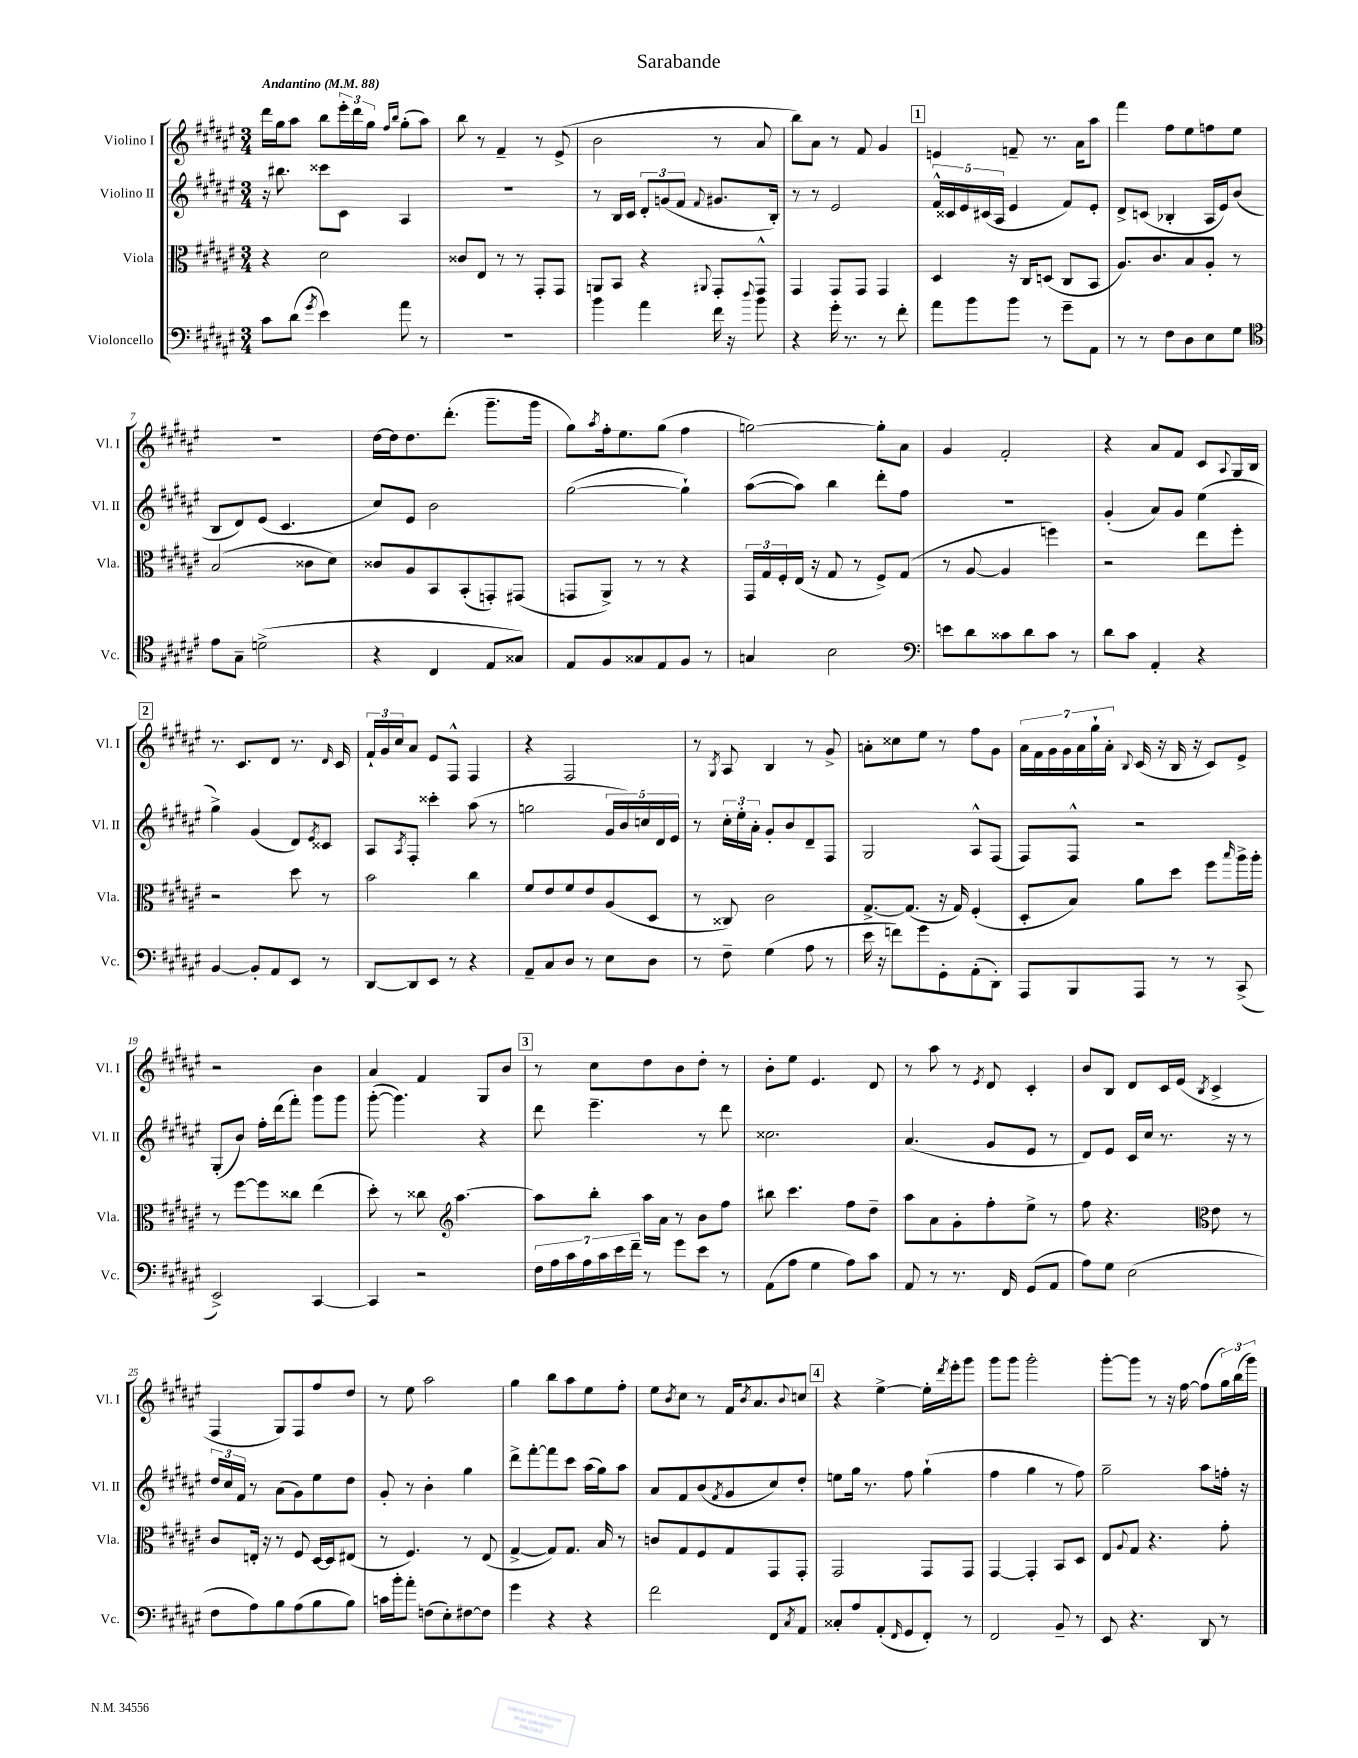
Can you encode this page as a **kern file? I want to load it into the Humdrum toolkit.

**kern	**kern	**kern	**kern
*part4	*part3	*part2	*part1
*staff4	*staff3	*staff2	*staff1
*I"Violoncello	*I"Viola	*I"Violino II	*I"Violino I
*I'Vc.	*I'Vla.	*I'Vl. II	*I'Vl. I
*clefF4	*clefC3	*clefG2	*clefG2
*k[f#c#g#d#a#e#]	*k[f#c#g#d#a#e#]	*k[f#c#g#d#a#e#]	*k[f#c#g#d#a#e#]
*M3/4	*M3/4	*M3/4	*M3/4
*MM88	*MM88	*MM88	*MM88
=1	=1	=1	=1
!	!	!	!LO:TX:a:B:t=Andantino
8c#\L	4r	16r	16ddd#\LL
.	.	8.bb#X\	16gg#\J
(8d#\J	.	.	8aa#\J
8qg#/	.	.	.
4e#\)	2d#\	8ccc##X\L	8bb\L
.	.	8c#\J	24eee#'\L
.	.	.	24ddd#\
.	.	.	24gg#\JJ
.	.	.	16qqff#/LL
.	.	.	16qqbb/JJ
8a#\	.	4A#/	(8gg#'\L
8r	.	.	8aa#\J)
=2	=2	=2	=2
2.r	8c##X/L	2.r	8bb\
.	8E#/J	.	8r
.	8r	.	4f#~/
.	8r	.	.
.	8GG#'/L	.	8r
.	8GG#/J	.	(8e#^/
=3	=3	=3	=3
4b\	8AAn/L	8r	2b\
.	8BB/J	16B/LL	.
.	.	16c#/JJ	.
4a#\	4r	12d#'/L	.
.	.	(12gn/	.
.	.	12f#/J	.
.	8qqAA#X/	8qqf#/	.
16f#\	8GG#'/L	8.g#X/L	8r
16r	.	.	.
8qqdd#/	.	.	.
8b\	8GG#^^/J	.	8a#/
.	.	16B'/Jk)	.
=4	=4	=4	=4
4r	4GG#/	8r	8bb\L)
.	.	8r	8a#\J
16g#'\	8GG#/L	2e#/	8r
8.r	.	.	.
.	8GG#/J	.	8f#/
8r	4GG#/	.	4g#/
8f#'\	.	.	.
!!LO:REH:place=s1:t=1
=5	=5	=5	=5
8a#\L	4D#/	20f#^^/LL	4en/
.	.	20c##X/	.
.	.	20e#/	.
8b\	.	.	.
.	.	(20c#X/	.
.	.	20A#/JJ	.
8b\J	16r	4e#/	8fn~/
.	16C#/KL	.	.
8r	(8Dn/J	.	8.r
8g#~\L	8C#/L	8f#/L)	.
.	.	.	16a#\KL
8AA#\J	8BB/J	8e#'/J	8aa#\J
=6	=6	=6	=6
8r	8.A#/L)	8d#^/L	4fff#\
8r	.	(8cn/J	.
.	8.c#/	.	.
8F#\L	.	4B-X'/	8ff#\L
8D#\	8B/	.	8ee#\
8E#\	8A#'/J	16A#/LL	8ffn\
.	.	16e#/J)	.
8G#\J	8r	(8b/J	8ee#\J
!!LO:LB:g=z
=7	=7	=7	=7
*clefC4	*	*	*
8e#\L	(2B/	8B/L	2.r
8G#~\J	.	8d#/)	.
(2dn^\	.	(8e#/J	.
.	.	4.c#/	.
.	8c##X\L	.	.
.	8d#\J)	.	.
=8	=8	=8	=8
4r	8c##X/L	8cc#/L)	[16dd#\LL
.	.	.	16dd#\J]
.	8A#/	8e#/J	8.dd#\
4C#/	8BB/	2b\	.
.	.	.	(8.ddd#'\J
.	(8BB'/	.	.
8E#/L	8GGn'/)	.	8.ggg#~\L
8G##X/J)	(8GG#X/J	.	.
.	.	.	16ggg#\Jk
=9	=9	=9	=9
8E#/L	8GGn/L	([2gg#\	8gg#\L)
.	.	.	8qaa#/
8F#/	8AA#^/J)	.	16ff#'\k
.	.	.	8.ee#\
8G##X/	8r	.	.
8E#/	8r	.	(8gg#\J
8F#/J	4r	4gg#`\])	4ff#\
8r	.	.	.
=10	=10	=10	=10
4Gn/	24GG#/LL	([8aa#\L	[2ggn\)
.	24G#/	.	.
.	24F#'/	.	.
.	(16E#/JJ	8aa#\J])	.
.	16r	.	.
2B\	8G#/	4bb\	.
.	8r	.	.
.	8F#^/L)	8ddd#'\L	8gg'\L]
.	(8G#/J	8ff#\J	8a#\J
=11	=11	=11	=11
*clefF4	*	*	*
8en\L	8r	2.r	4g#/
8d#\	[8A#/	.	.
8c##X\	4A#/]	.	2f#'/
8d#\	.	.	.
8c##\J	4ffn\)	.	.
8r	.	.	.
=12	=12	=12	=12
8d#\L	2r	(4g#'/	4r
8c#\J	.	.	.
4AA#'/	.	8a#/L)	8a#/L
.	.	8g#/J	8f#/J
4r	8ee#\L	(4ee#\	8c#/L
.	.	.	8qqA#/
.	8ff#'\J	.	16G#/L
.	.	.	16B/JJ
!!LO:LB:g=z
!!LO:REH:place=s1:t=2
=13	=13	=13	=13
[4BB/	2r	4gg#^\)	8.r
.	.	.	8.c#/L
8BB'/L]	.	(4g#/	.
8AA#/	.	.	8d#/J
8EE#/J	8dd#\	8d#/L)	8.r
.	.	8qe#/	.
8r	8r	8c##X/J	.
.	.	.	16qqd#/
.	.	.	16c#/
=14	=14	=14	=14
[8DD#/L	2b\	8A#/L	24f#`/LL
.	.	.	24g#/
.	.	.	24cc#/J
.	.	8qA#/	.
8DD#/]	.	8F#'/J	8a#/J
8EE#/J	.	4ccc##X'\	8e#/L
8r	.	.	8F#^^/J
4r	4cc#\	(8aa#\	4F#/
.	.	8r	.
=15	=15	=15	=15
8AA#~/L	8f#/L	2ggn\	4r
8C#/	8e#/	.	.
8D#/J	8f#/	.	2F#/
8r	8e#/	.	.
8E#\L	(8A#/	20g#/LL	.
.	.	20b/)	.
.	.	20ccn/	.
8D#\J	8D#/J	.	.
.	.	20d#/	.
.	.	20e#/JJ	.
=16	=16	=16	=16
8r	8r	8r	8r
.	.	.	8qG#/
8F#~\	8C##X/)	24cc#'\LL	8A#/
.	.	24ee#'\	.
.	.	24a#'\JJ	.
(4G#\	2c#\	8g#'/L	4B/
.	.	8b/	.
8A#\	.	8d#~/	8r
8r	.	8F#/J	8g#^/
=17	=17	=17	=17
16e#\	[8.G#^/L	2G#/	8an'\L
16r	.	.	.
8fn\L)	.	.	8cc##X\
.	(8.G#/J]	.	.
8g#\	.	.	8ee#\J
8GG#'\	16r	.	8r
.	16G#/)	.	.
(8AA#'\	(4F#'/	8A#^^/L	8ff#\L
8DD#'\J)	.	(8F#/J	8g#\J
=18	=18	=18	=18
8AAA#/L	8D#'/L	8F#/L)	28a#\LL
.	.	.	28f#\
.	.	.	28g#\
.	.	.	28g#\
8BBB/	8B/J)	8F#^^/J	.
.	.	.	28a#\
.	.	.	28gg#`\
.	.	.	28a#'\JJ
.	.	.	8qqB/
8AAA#/J	8a#\L	2r	(16c#/
.	.	.	16r
8r	8dd#\J	.	16B/
.	.	.	16r
8r	8ff#\L	.	8c#/L)
.	16qqbb/	.	.
(8CC#^/	16aa#^\L	.	8e#^/J
.	16aa#'\JJ	.	.
!!LO:LB:g=z
=19	=19	=19	=19
2EE#^/)	8r	(8G#'/L	2r
.	[8ff#\L	8b/J)	.
.	8ff#\]	16ff#'\LL	.
.	.	(16ddd#\J	.
.	8cc##X\J	8fff#'\J)	.
[4CC#/	(4ee#\	8ggg#\L	4b\
.	.	8ggg#\J	.
=20	=20	=20	=20
4CC#/]	8dd#'\)	([8ggg#'\	4a#/
.	8r	4.ggg#\])	.
2r	8cc##X\	.	4f#/
*	*clefG2	*	*
.	[4.aa#\	.	.
.	.	4r	8G#/L
.	.	.	8b/J
!!LO:REH:place=s1:t=3
=21	=21	=21	=21
28F#\LL	8aa#\L]	8ddd#\	8r
28A#\	.	.	.
28c#\	.	.	.
28A#\	.	.	.
.	8bb'\J	4.eee#~\	8cc#\L
28c#\	.	.	.
28e#\	.	.	.
28f#~\JJ	.	.	.
8r	16aa#\LL	.	8dd#\
.	16a#\JJ	.	.
8g#\L	8r	.	8b\
8e#\J	8b\L	8r	8dd#'\J
8r	8ff#\J	8ddd#\	8r
=22	=22	=22	=22
(8AA#\L	8bb#X\	2.cc##X\	8b'\L
8A#\J	4.ccc#\	.	8ee#\J
4G#\	.	.	4.e#/
8A#\L)	8ff#\L	.	.
8c#\J	8dd#~\J	.	8d#/
=23	=23	=23	=23
8AA#/	8aa#\L	(4.a#/	8r
8r	8a#\	.	8aa#\
8.r	8g#'\	.	8r
.	.	.	8qe#/
.	8ff#'\	8g#/L	8d#/
16FF#/	.	.	.
(8GG#/L	8ee#^\J	8e#/J	4c#'/
8AA#/J	8r	8r	.
=24	=24	=24	=24
8A#\L)	8ff#\	8d#/L)	8b/L
8G#\J	4.r	8e#/J	8B/J
(2E#\	.	16c#/LL	8d#/L
.	.	16cc#/JJ	.
.	.	8.r	16c#/L
.	.	.	(16e#/JJ
*	*clefC3	*	*
.	.	.	8qB/
.	8e#\	.	4c#^/
.	.	16r	.
.	8r	8r	.
!!LO:LB:g=z
=25	=25	=25	=25
8F#\L	8c#/L	24dd#/LL	4F#/
.	.	24cc#/	.
.	.	24f#/JJ	.
8A#\)	16En'/Jk	8r	.
.	16r	.	.
8B\	8r	(8a#\L	8G#/L)
(8A#\	8F#/	8g#\)	8F#/
8B\	[16D#/LL	8ee#\	8ff#/
.	16D#/J]	.	.
8B\J)	(8E#X/J	8dd#\J	8dd#/J
=26	=26	=26	=26
16cn\LL	8r	8g#'/	8r
16b'\J	.	.	.
8a#'\J	4.F#/)	8r	8ee#\
(8Fn\L	.	4b'\	2aa#\
8E#'\)	.	.	.
[8F#X\	8r	4gg#\	.
8F#\J]	(8E#/	.	.
=27	=27	=27	=27
4g#\	[4G#^/	8ddd#^\L	4gg#\
.	.	[8fff#'\	.
4r	8G#/L])	8fff#\]	8bb\L
.	8.G#/J	8ccc#\J	8aa#\
4r	.	(16aa#\LL	8ee#\
.	16B/	16gg#\J)	.
.	8r	8aa#\J	8ff#'\J
=28	=28	=28	=28
2f#\	8cn/L	8a#/L	8ee#\L
.	.	.	8qb/
.	8G#/	8f#/	8cc#\J
.	8F#/	(8b/	8r
.	.	8qf#/	.
.	8G#/	8g#/	16f#/KL
.	.	.	8qb/
.	.	.	8.a#/
8FF#/L	8GG#/	8cc#/)	.
8qC#/	.	.	8qqb/
8AA#/J	8GG#'/J	8dd#'/J	8ccn/J
!!LO:REH:place=s1:t=4
=29	=29	=29	=29
8C##X'/L	2GG#/	8een\L	4r
8A#/	.	16gg#\Jk	.
.	.	8.r	.
(8AA#'/	.	.	[4ee#^\
16qqFF#/	.	.	.
8GG#/	.	8ff#\	.
8FF#'/J)	8GG#/L	(4gg#`\	16ee#'\LL]
.	.	.	8qddd#/
.	.	.	16eee#'\J
8r	8GG#/J	.	8ggg#\J
=30	=30	=30	=30
2FF#/	[4GG#/	4ff#\	8ggg#\L
.	.	.	8ggg#\J
.	4GG#'/]	4gg#\	2ggg#'\
8BB~/	8BB/L	8r	.
8r	8D#/J	8ff#\)	.
=31	=31	=31	=31
8EE#/	8E#/L	2gg#~\	[8ggg#'\L
.	8qqA#/	.	.
4.r	8G#/J	.	8ggg#\J]
.	4.r	.	8r
.	.	.	16r
.	.	.	[16ff#\
8DD#/	.	8aa#\L	(8ff#\L]
8r	8g#'\	16ffn'\Jk	24gg#\L)
.	.	.	(24bb\
.	.	16r	.
.	.	.	24ggg#\JJ)
==	==	==	==
*-	*-	*-	*-
